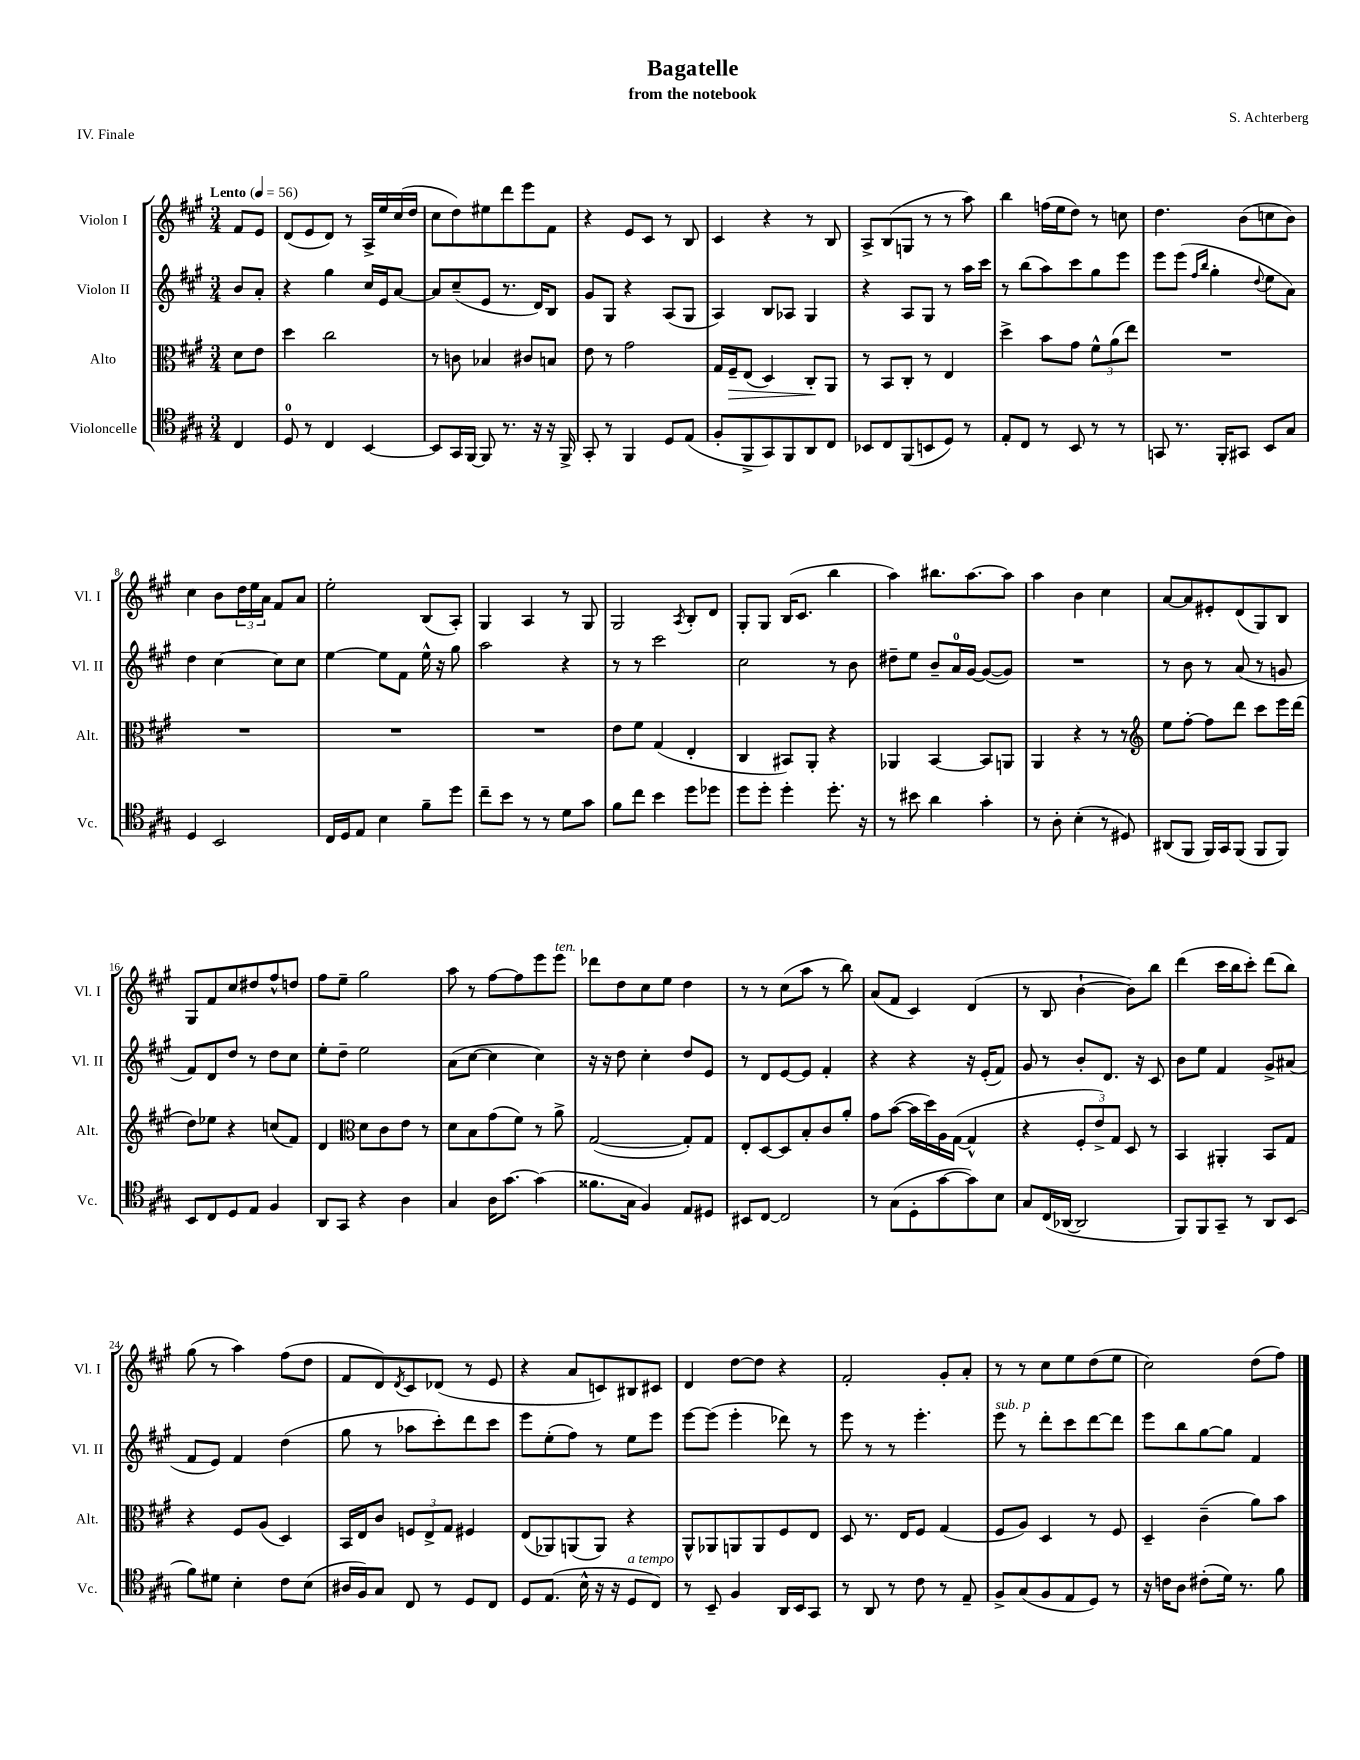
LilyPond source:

\header { title = "Bagatelle" composer = "S. Achterberg" subtitle = "from the notebook" piece = "IV. Finale" }
<<
\new StaffGroup <<
\new Staff = "s0" \with { instrumentName = "Violon I" shortInstrumentName = "Vl. I" } {
    \clef treble \key a \major \numericTimeSignature \time 3/4 \partial 4 \tempo "Lento" 4 = 56
    fis'8 e'8 |
    d'8( e'8 d'8) r8 a16-> e''16 cis''16( d''16 |
    cis''8 d''8) eis''8 d'''8 e'''8 fis'8 |
    r4 e'8 cis'8 r8 b8 |
    cis'4 r4 r8 b8 |
    a8-> b8( g8 r8 r8 a''8) |
    b''4 f''16( e''16 d''8) r8 c''8 |
    d''4. b'8( c''8 b'8) |
    cis''4 b'8 \tuplet 3/2 { d''16 e''16 a'16 } fis'8 a'8 |
    e''2-. b8( a8-.) |
    gis4 a4 r8 gis8 |
    gis2 \acciaccatura { a8 } b8-. d'8 |
    gis8-. gis8 b16( cis'8. b''4 |
    a''4) bis''8. a''8.~ a''8 |
    a''4 b'4 cis''4 |
    a'8~ a'8 eis'8-. d'8( gis8) b8 |
    gis8 fis'8 cis''8 dis''8 fis''8-^ d''8 |
    fis''8 e''8-- gis''2 |
    a''8 r8 fis''8~ fis''8 e'''8 e'''8^\markup { \italic "ten." } |
    des'''8 d''8 cis''8 e''8 d''4 |
    r8 r8 cis''8( a''8 r8 b''8) |
    a'8( fis'8 cis'4) d'4( |
    r8 b8 b'4~-! b'8) b''8 |
    d'''4( cis'''16 b''16 cis'''8-.) d'''8( b''8) |
    gis''8( r8 a''4) fis''8( d''8 |
    fis'8 d'8) \acciaccatura { d'8 } cis'8 des'8( r8 e'8 |
    r4 a'8 c'8) bis8 cis'8 |
    d'4 d''8~ d''8 r4 |
    fis'2-. gis'8-. a'8-. |
    r8 r8 cis''8 e''8 d''8( e''8 |
    cis''2) d''8( fis''8) \bar "|." |
}
\new Staff = "s1" \with { instrumentName = "Violon II" shortInstrumentName = "Vl. II" } {
    \clef treble \key a \major \numericTimeSignature \time 3/4 \partial 4
    b'8 a'8-. |
    r4 gis''4 cis''16 e'16 a'8~ |
    a'8 cis''8--( e'8 r8. d'16) b8 |
    gis'8 gis8 r4 a8( gis8 |
    a4) b8 aes8 gis4 |
    r4 a8 gis8 r8 a''16 cis'''16 |
    r8 b''8( a''8) cis'''8 gis''8 e'''8 |
    e'''8 e'''8( \grace { fis''16 b''16 } gis''4-. \appoggiatura { d''8 } e''8 a'8) |
    d''4 cis''4~ cis''8 cis''8 |
    e''4~ e''8 fis'8 e''16-^ r16 gis''8 |
    a''2 r4 |
    r8 r8 cis'''2 |
    cis''2 r8 b'8 |
    dis''8-- e''8 b'8-- a'16-0 gis'16~ gis'8~( gis'8) |
    R2. |
    r8 b'8 r8 a'8( r8 g'8 |
    fis'8) d'8 d''8 r8 d''8 cis''8 |
    e''8-. d''8-- e''2 |
    a'8( cis''8~ cis''4 cis''4) |
    r16 r16 d''8 cis''4-. d''8 e'8 |
    r8 d'8 e'8~ e'8 fis'4-. |
    r4 r4 r16 e'16-.( fis'8) |
    gis'8 r8 b'8-. d'8. r16 cis'8 |
    b'8 e''8 fis'4 gis'8-> ais'8( |
    fis'8 e'8) fis'4 d''4( |
    gis''8 r8 aes''8 cis'''8-.) d'''8 cis'''8 |
    e'''8 e''8-.( fis''8) r8 e''8 e'''8 |
    e'''8~ e'''8( e'''4-. des'''8) r8 |
    e'''8 r8 r8 e'''4.-. |
    e'''8^\markup { \italic "sub. p" } r8 d'''8-. cis'''8 d'''8~ d'''8 |
    e'''8 b''8 gis''8~ gis''8 fis'4 \bar "|." |
}
\new Staff = "s2" \with { instrumentName = "Alto" shortInstrumentName = "Alt." } {
    \clef alto \key a \major \numericTimeSignature \time 3/4 \partial 4
    d'8 e'8 |
    d''4 cis''2 |
    r8 c'8 bes4 cis'8 b8 |
    e'8 r8 gis'2 |
    gis16 fis16--\> e8( d4) cis8-.\! a,8 |
    r8 b,8 cis8-. r8 e4 |
    d''4-> b'8 gis'8 \tuplet 3/2 { fis'8-^ a'8( e''8) } |
    R2. |
    R2. |
    R2. |
    R2. |
    e'8 fis'8 gis4( e4-. |
    cis4 bis,8) a,8-. r4 |
    aes,4 b,4~ b,8 a,8 |
    a,4 r4 r8 r8 |
    \clef treble e''8 fis''8~-. fis''8 d'''8 cis'''8 e'''16 d'''16( |
    d''8) ees''8 r4 c''8( fis'8) |
    d'4 \clef alto d'8 cis'8 e'8 r8 |
    d'8 b8 gis'8( fis'8) r8 a'8-> |
    gis2~( gis8-.) gis8 |
    e8-. d8~ d8 b8-. cis'8 a'8-. |
    gis'8 b'8~( b'16 d''16) a16 gis16~( gis4-^ |
    r4 \tuplet 3/2 { fis8-. e'8->) gis8 } d8 r8 |
    b,4 ais,4-. b,8 gis8 |
    r4 fis8 a8( d4) |
    b,16 e16 cis'8 \tuplet 3/2 { f8 e8-> gis8 } fis4 |
    e8( aes,8) a,8( a,8) r4 |
    a,8-^ aes,8 a,8 a,8 fis8 e8 |
    d8 r8. e16 fis8 gis4( |
    fis8 a8) d4 r8 fis8 |
    d4-- cis'4--( a'8) b'8 \bar "|." |
}
\new Staff = "s3" \with { instrumentName = "Violoncelle" shortInstrumentName = "Vc." } {
    \clef tenor \key a \major \numericTimeSignature \time 3/4 \partial 4
    cis4 |
    d8-0 r8 cis4 b,4~ |
    b,8 gis,16 fis,16~ fis,8 r8. r16 r16 fis,16-> |
    gis,8-. r8 fis,4 d8 e8( |
    fis8-. fis,8-> gis,8) fis,8 a,8 cis8 |
    bes,8 cis8 fis,8( b,8 d8) r8 |
    e8-. cis8 r8 b,8 r8 r8 |
    g,8 r8. fis,16-. gis,8 b,8 gis8 |
    d4 b,2 |
    cis16 d16 e8 b4 fis'8-- d''8 |
    cis''8-- b'8 r8 r8 d'8 gis'8 |
    fis'8 cis''8 b'4 d''8 des''8 |
    d''8 d''8-. d''4-. d''8.-. r16 |
    r8 bis'8 a'4 gis'4-. |
    r8 a8-. b4-.( r8 dis8) |
    ais,8( fis,8 fis,16) gis,16 fis,8( fis,8 fis,8) |
    b,8 cis8 d8 e8 fis4 |
    a,8 gis,8 r4 a4 |
    gis4 a16 gis'8.~ gis'4( |
    fisis'8. gis16 fis4) e8 dis8 |
    bis,8 cis8~ cis2 |
    r8 gis8( d8-. gis'8~ gis'8) b8 |
    gis8 cis16( aes,16~ aes,2 |
    fis,8) fis,8 gis,8-- r8 a,8 b,8( |
    fis'8) dis'8 b4-. cis'8 b8( |
    ais16 fis16) gis8 cis8 r8 d8 cis8 |
    d8 e8.( b16-^ r16 r16 d8^\markup { \italic "a tempo" } cis8) |
    r8 b,8-- fis4 a,16 b,16 gis,8 |
    r8 a,8 r8 cis'8 r8 e8-- |
    fis8-> gis8( fis8 e8 d8) r8 |
    r16 c'16 a8 cis'8-.( d'16) r8. fis'8 \bar "|." |
}
>>
>>
